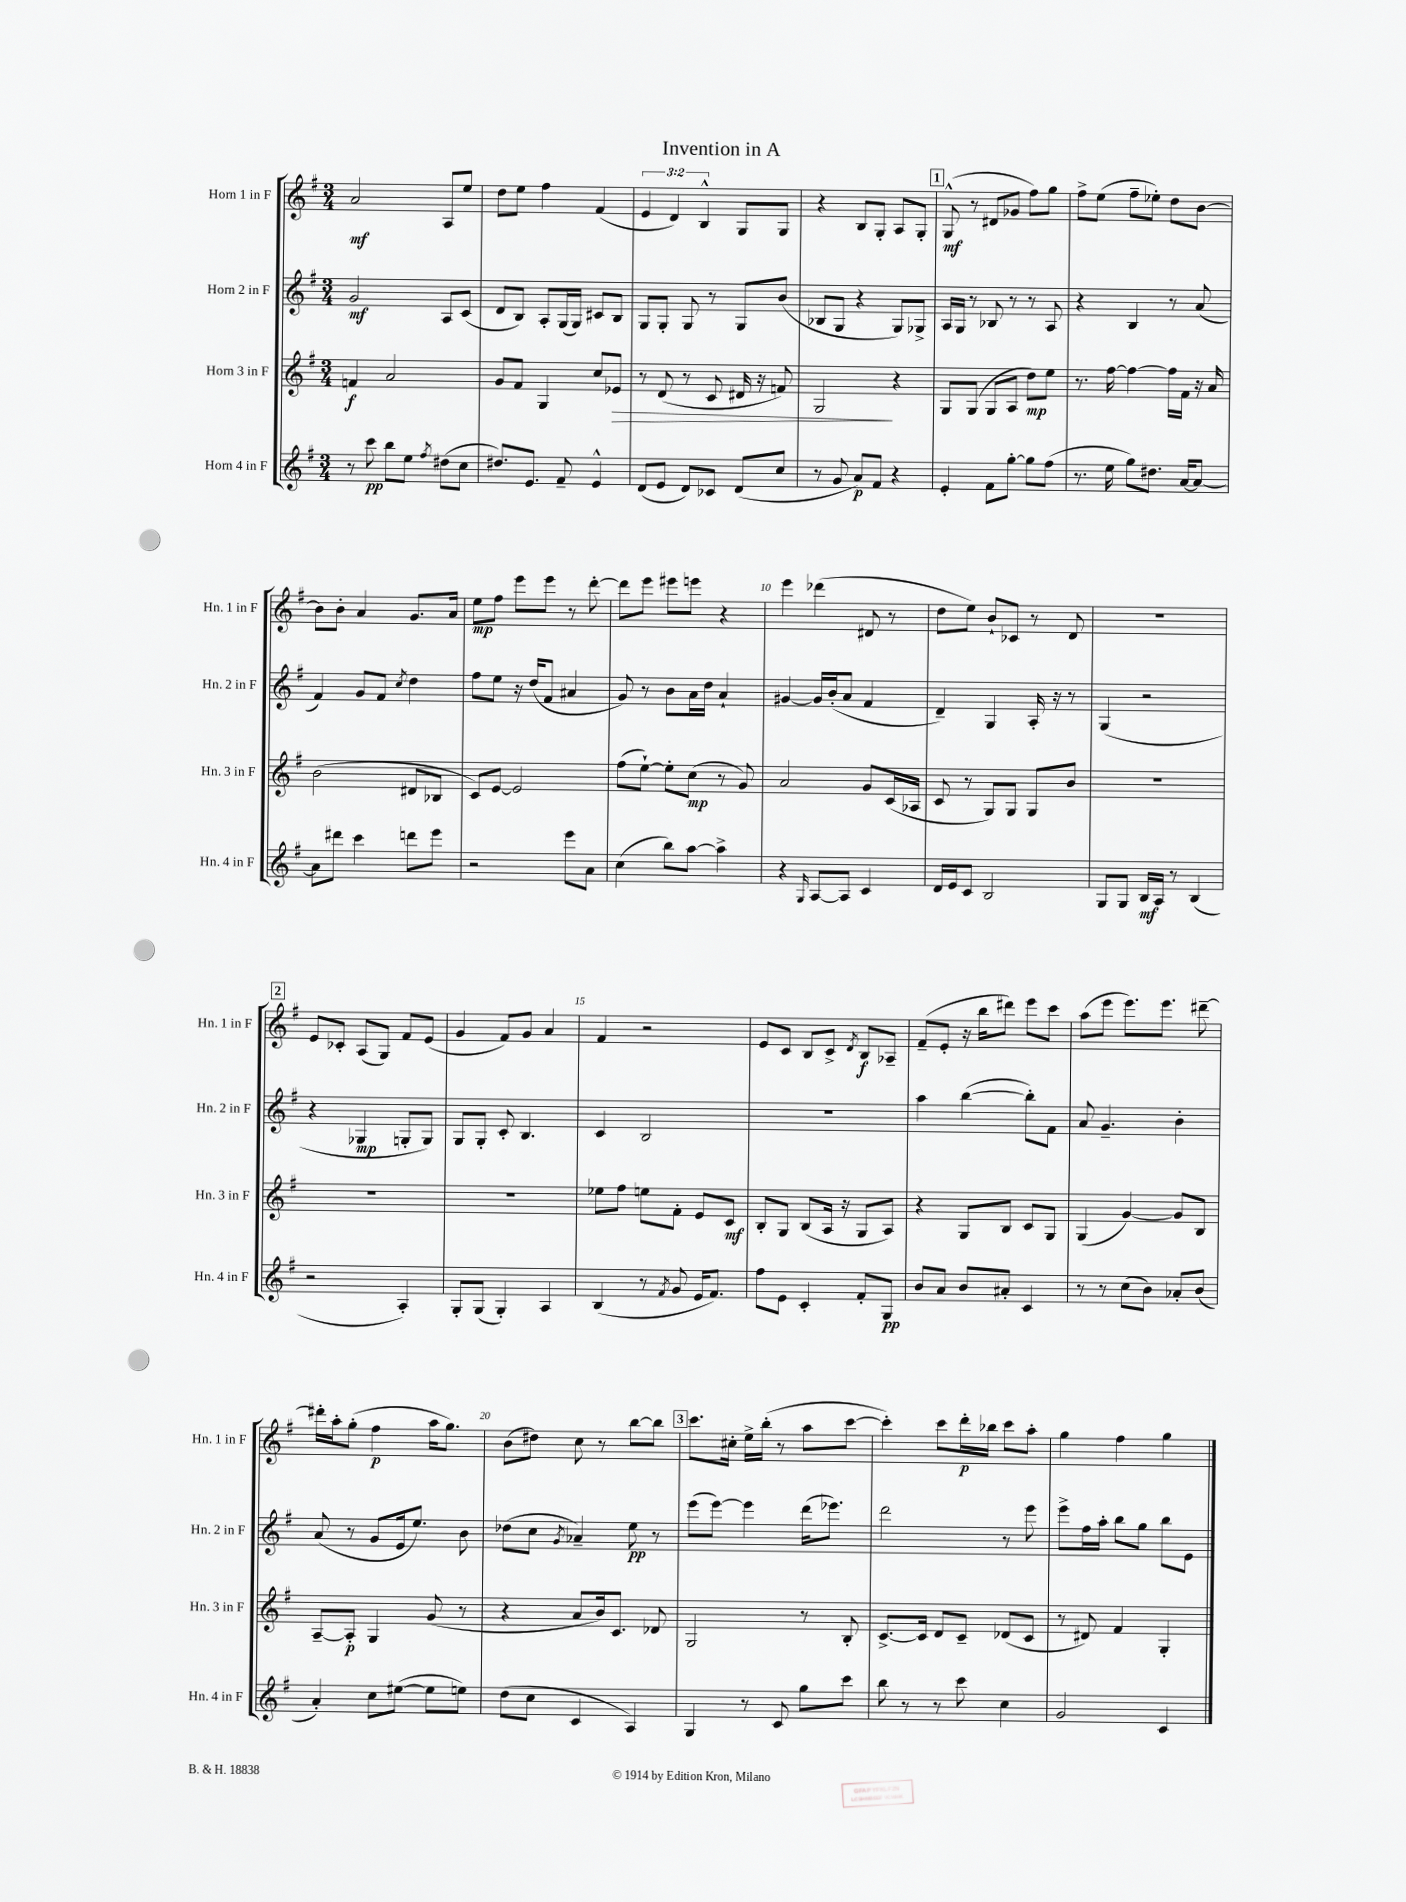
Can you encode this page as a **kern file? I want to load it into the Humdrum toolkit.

**kern	**dynam	**kern	**dynam	**kern	**dynam	**kern	**dynam
*part4	*part4	*part3	*part3	*part2	*part2	*part1	*part1
*staff4	*staff4	*staff3	*staff3	*staff2	*staff2	*staff1	*staff1
*I"Horn 4 in F	*	*I"Horn 3 in F	*	*I"Horn 2 in F	*	*I"Horn 1 in F	*
*I'Hn. 4 in F	*	*I'Hn. 3 in F	*	*I'Hn. 2 in F	*	*I'Hn. 1 in F	*
*clefG2	*	*clefG2	*	*clefG2	*	*clefG2	*
*k[f#]	*	*k[f#]	*	*k[f#]	*	*k[f#]	*
*M3/4	*	*M3/4	*	*M3/4	*	*M3/4	*
=1	=1	=1	=1	=1	=1	=1	=1
8r	.	4fn/	f	2g/	mf	2a/	mf
8ccc\	pp	.	.	.	.	.	.
8bb\L	.	2a/	.	.	.	.	.
8ee\J	.	.	.	.	.	.	.
8qff#/	.	.	.	.	.	.	.
(8dd#X\L	.	.	.	8A/L	.	8A/L	.
8cc\J	.	.	.	(8c/J	.	8ee/J	.
=2	=2	=2	=2	=2	=2	=2	=2
8.dd#X/L)	.	8g/L	.	8d/L	.	8dd\L	.
.	.	8f#/J	.	8B/J)	.	8ee\J	.
8.e/J	.	.	.	.	.	.	.
.	.	4G/	.	8A'/L	.	4ff#\	.
8f#~/	.	.	.	(16G/L	.	.	.
.	.	.	.	16G/JJ)	.	.	.
4e^^/	.	8cc/L	.	8c#X/L	.	(4f#/	.
!	!	!	!LO:HP:b	!	!	!	!
.	.	8e-X/J	>	8B/J	.	.	.
=3	=3	=3	=3	=3	=3	=3	=3
(8d/L	.	8r	.	8G/L	.	6e/	.
8e/J	.	(8d/	.	8G'/J	.	.	.
.	.	.	.	.	.	6d/)	.
8d/L)	.	8r	.	8G/	.	.	.
.	.	.	.	.	.	6B^^/	.
8c-X/J	.	8c/	.	8r	.	.	.
(8d/L	.	16d#X/	.	8G/L	.	8G/L	.
.	.	16r	.	.	.	.	.
8cc/J	.	8fn/)	.	(8b/J	.	8G/J	.
=4	=4	=4	=4	=4	=4	=4	=4
8r	.	2G/	.	8B-X/L	.	4r	.
8g/	.	.	.	8G/J	.	.	.
8a/L)	p	.	.	4r	.	8B/L	.
8f#/J	.	.	.	.	.	8G'/J	.
4r	.	4r	]	8G/L)	.	8A/L	.
.	.	.	.	8G-X^/J	.	8G'/J	.
!!LO:REH:place=s1:t=1
=5	=5	=5	=5	=5	=5	=5	=5
4e'/	.	8G/L	.	16A/LL	.	(8G^^/	mf
.	.	.	.	16G/JJ	.	.	.
.	.	(8G/J	.	8r	.	8r	.
8f#\L	.	8G/L	.	8B-X/	.	8d#X/L	.
[8gg'\J	.	8A/J	.	8r	.	8g-X/J	.
8gg\L]	.	8dd\L)	mp	8r	.	8ff#\L)	.
(8ff#\J	.	8ee\J	.	8A/	.	8gg\J	.
=6	=6	=6	=6	=6	=6	=6	=6
8.r	.	8.r	.	4r	.	8ff#^\L	.
.	.	.	.	.	.	(8ee\J	.
16ee\	.	[16ff#\	.	.	.	.	.
8gg\L)	.	4ff#\_	.	4B/	.	8ff#~\L	.
8.dd#X\J	.	.	.	.	.	8ee-X'\J)	.
.	.	16ff#\LL]	.	8r	.	8dd\L	.
[16a/KL	.	16f#\JJ	.	.	.	.	.
8a/J_	.	16r	.	(8a/	.	[8b\J	.
.	.	16a/	.	.	.	.	.
!!LO:LB:g=z
=7	=7	=7	=7	=7	=7	=7	=7
8a\L]	.	(2b\	.	4f#/)	.	8b\L]	.
8ddd#X\J	.	.	.	.	.	8b'\J	.
4ccc\	.	.	.	8g/L	.	4a/	.
.	.	.	.	8f#/J	.	.	.
.	.	.	.	8qcc/	.	.	.
8dddn\L	.	8d#X/L	.	4dd\	.	8.g/L	.
8eee\J	.	8B-X/J	.	.	.	.	.
.	.	.	.	.	.	16a/Jk	.
=8	=8	=8	=8	=8	=8	=8	=8
2r	.	8c/L)	.	8ff#\L	.	8ee\L	mp
.	.	[8e/J	.	8ee\J	.	8ff#\J	.
.	.	2e/]	.	16r	.	8eee\L	.
.	.	.	.	(16dd/KL	.	.	.
.	.	.	.	8f#/J	.	8eee\J	.
8eee\L	.	.	.	4a#X/	.	8r	.
8a\J	.	.	.	.	.	[8ddd'\	.
=9	=9	=9	=9	=9	=9	=9	=9
(4cc\	.	(8ff#\L	.	8g/)	.	8ddd\L]	.
.	.	[8ee`\J)	.	8r	.	8eee\J	.
8bb\L)	.	8ee'\L]	.	8b\L	.	8eee#X\L	.
[8aa\J	.	(8cc\J	mp	16a\L	.	8eeen\J	.
.	.	.	.	16dd\JJ	.	.	.
4aa^\]	.	8r	.	4a`/	.	4r	.
.	.	8g/)	.	.	.	.	.
=10	=10	=10	=10	=10	=10	=10	=10
4r	.	2a/	.	[4g#X/	.	4eee\	.
16qqG/	.	.	.	.	.	.	.
[8A/L	.	.	.	16g#/LL]	.	(4ddd-X\	.
.	.	.	.	(16b'/J	.	.	.
8A/J]	.	.	.	8a/J	.	.	.
4c/	.	8g/L	.	4f#/	.	8d#X/	.
.	.	(16c/L	.	.	.	8r	.
.	.	16A-X/JJ	.	.	.	.	.
=11	=11	=11	=11	=11	=11	=11	=11
16d/LL	.	8c/	.	4d~/)	.	8dd\L	.
16e/J	.	.	.	.	.	.	.
8c/J	.	8r	.	.	.	8ee\J)	.
2B/	.	8G/L)	.	4G/	.	8b`/L	.
.	.	8G/J	.	.	.	8c-X/J	.
.	.	8G/L	.	16A'/	.	8r	.
.	.	.	.	16r	.	.	.
.	.	8b/J	.	8r	.	8d/	.
=12	=12	=12	=12	=12	=12	=12	=12
8G/L	.	2.r	.	(4G/	.	2.r	.
8G/J	.	.	.	.	.	.	.
16B/LL	mf	.	.	2r	.	.	.
16A/JJ	.	.	.	.	.	.	.
8r	.	.	.	.	.	.	.
(4B/	.	.	.	.	.	.	.
!!LO:LB:g=z
!!LO:REH:place=s1:t=2
=13	=13	=13	=13	=13	=13	=13	=13
2r	.	2.r	.	4r	.	8e/L	.
.	.	.	.	.	.	8c-X'/J	.
.	.	.	.	4G-X/	mp	(8A/L	.
.	.	.	.	.	.	8G/J)	.
4A'/)	.	.	.	8Gn'/L	.	8f#/L	.
.	.	.	.	8G/J)	.	(8e/J	.
=14	=14	=14	=14	=14	=14	=14	=14
8G'/L	.	2.r	.	8G/L	.	4g/	.
(8G/J	.	.	.	8G'/J	.	.	.
4G'/)	.	.	.	8c'/	.	8f#/L)	.
.	.	.	.	4.B/	.	8g/J	.
4A/	.	.	.	.	.	4a/	.
=15	=15	=15	=15	=15	=15	=15	=15
(4B/	.	8ee-X\L	.	4c/	.	4f#/	.
.	.	8ff#\J	.	.	.	.	.
8r	.	8een\L	.	2B/	.	2r	.
8qf#/	.	.	.	.	.	.	.
8g/	.	8f#'\J	.	.	.	.	.
16e/KL	.	8e/L	.	.	.	.	.
8.f#/J)	.	.	.	.	.	.	.
.	.	8c/J	mf	.	.	.	.
=16	=16	=16	=16	=16	=16	=16	=16
8ff#\L	.	8B'/L	.	2.r	.	8e/L	.
8e\J	.	8G/J	.	.	.	8c/J	.
4c'/	.	(8B/L	.	.	.	8B/L	.
.	.	16A/Jk	.	.	.	8c^/J	.
.	.	16r	.	.	.	.	.
.	.	.	.	.	.	8qd/	.
8f#'/L	.	8G/L	.	.	.	8B/L	f
8G/J	pp	8A/J)	.	.	.	8A-X~/J	.
=17	=17	=17	=17	=17	=17	=17	=17
8b/L	.	4r	.	4aa\	.	(8f#~/L	.
8a/J	.	.	.	.	.	8e'/J	.
8b/L	.	8G/L	.	([4bb\	.	16r	.
.	.	.	.	.	.	16bb\KL	.
8a#X'/J	.	8B/J	.	.	.	8ddd#X\J)	.
4c/	.	8c/L	.	8bb'\L])	.	8eee\L	.
.	.	8G/J	.	8f#\J	.	8ccc\J	.
=18	=18	=18	=18	=18	=18	=18	=18
8r	.	(4G/	.	8a/	.	(8aa\L	.
8r	.	.	.	4.g~/	.	8eee\J	.
(8cc\L	.	[4g/)	.	.	.	8.eee\L)	.
8b\J)	.	.	.	.	.	.	.
.	.	.	.	.	.	8.eee\J	.
8a-X'/L	.	8g/L]	.	4b'\	.	.	.
(8b/J	.	8B/J	.	.	.	[8ddd#X~\	.
!!LO:LB:g=z
=19	=19	=19	=19	=19	=19	=19	=19
4a'/)	.	[8A~/L	.	(8a/	.	16ddd#X'\LL]	.
.	.	.	.	.	.	16aa'\J	.
.	.	8A'/J]	p	8r	.	(8gg'\J	.
8cc\L	.	4G/	.	8g/L	.	4ff#\	p
([8ee#X\J	.	.	.	16e/k	.	.	.
.	.	.	.	8.ee/J)	.	.	.
8ee#\L]	.	(8g/	.	.	.	16aa\KL	.
.	.	.	.	.	.	8.gg\J)	.
8een\J)	.	8r	.	8b\	.	.	.
=20	=20	=20	=20	=20	=20	=20	=20
(8dd\L	.	4r	.	(8dd-X\L	.	(8b\L	.
8cc\J	.	.	.	8cc\J	.	8dd#X\J)	.
.	.	.	.	8qg/	.	.	.
4c/	.	8a/L	.	4a-X~/)	.	8cc\	.
.	.	16b/k)	.	.	.	8r	.
.	.	8.c/J	.	.	.	.	.
4A/)	.	.	.	8ee\	pp	[8bb\L	.
.	.	8d-X/	.	8r	.	8bb\J]	.
!!LO:REH:place=s1:t=3
=21	=21	=21	=21	=21	=21	=21	=21
4G/	.	2G/	.	(8eee\L	.	8.ccc\L	.
.	.	.	.	[8eee\J)	.	.	.
.	.	.	.	.	.	16cc#X'\Jk	.
8r	.	.	.	4eee\]	.	16ee^\LL	.
.	.	.	.	.	.	(16bb'\JJ	.
8c/	.	.	.	.	.	8r	.
8gg\L	.	8r	.	(16ddd\KL	.	8aa\L	.
.	.	.	.	8.eee-X\J)	.	.	.
8ccc\J	.	8B'/	.	.	.	[8ccc\J	.
=22	=22	=22	=22	=22	=22	=22	=22
8bb\	.	[8.c^/L	.	2ddd\	.	4ccc'\])	.
8r	.	.	.	.	.	.	.
.	.	16c/Jk]	.	.	.	.	.
8r	.	8d/L	.	.	.	8ccc\L	.
8ccc\	.	8c~/J	.	.	.	16ddd'\L	p
.	.	.	.	.	.	16bb-X\JJ	.
4cc\	.	(8d-X/L	.	8r	.	8ccc\L	.
.	.	8c/J	.	8eee\	.	8aa'\J	.
=23	=23	=23	=23	=23	=23	=23	=23
2g/	.	8r	.	8eee^\L	.	4gg\	.
.	.	8d#X/)	.	16ff#\L	.	.	.
.	.	.	.	16aa'\JJ	.	.	.
.	.	4f#/	.	8bb\L	.	4ff#\	.
.	.	.	.	8gg\J	.	.	.
4c/	.	4G'/	.	8bb\L	.	4gg\	.
.	.	.	.	8e\J	.	.	.
==	==	==	==	==	==	==	==
*-	*-	*-	*-	*-	*-	*-	*-
